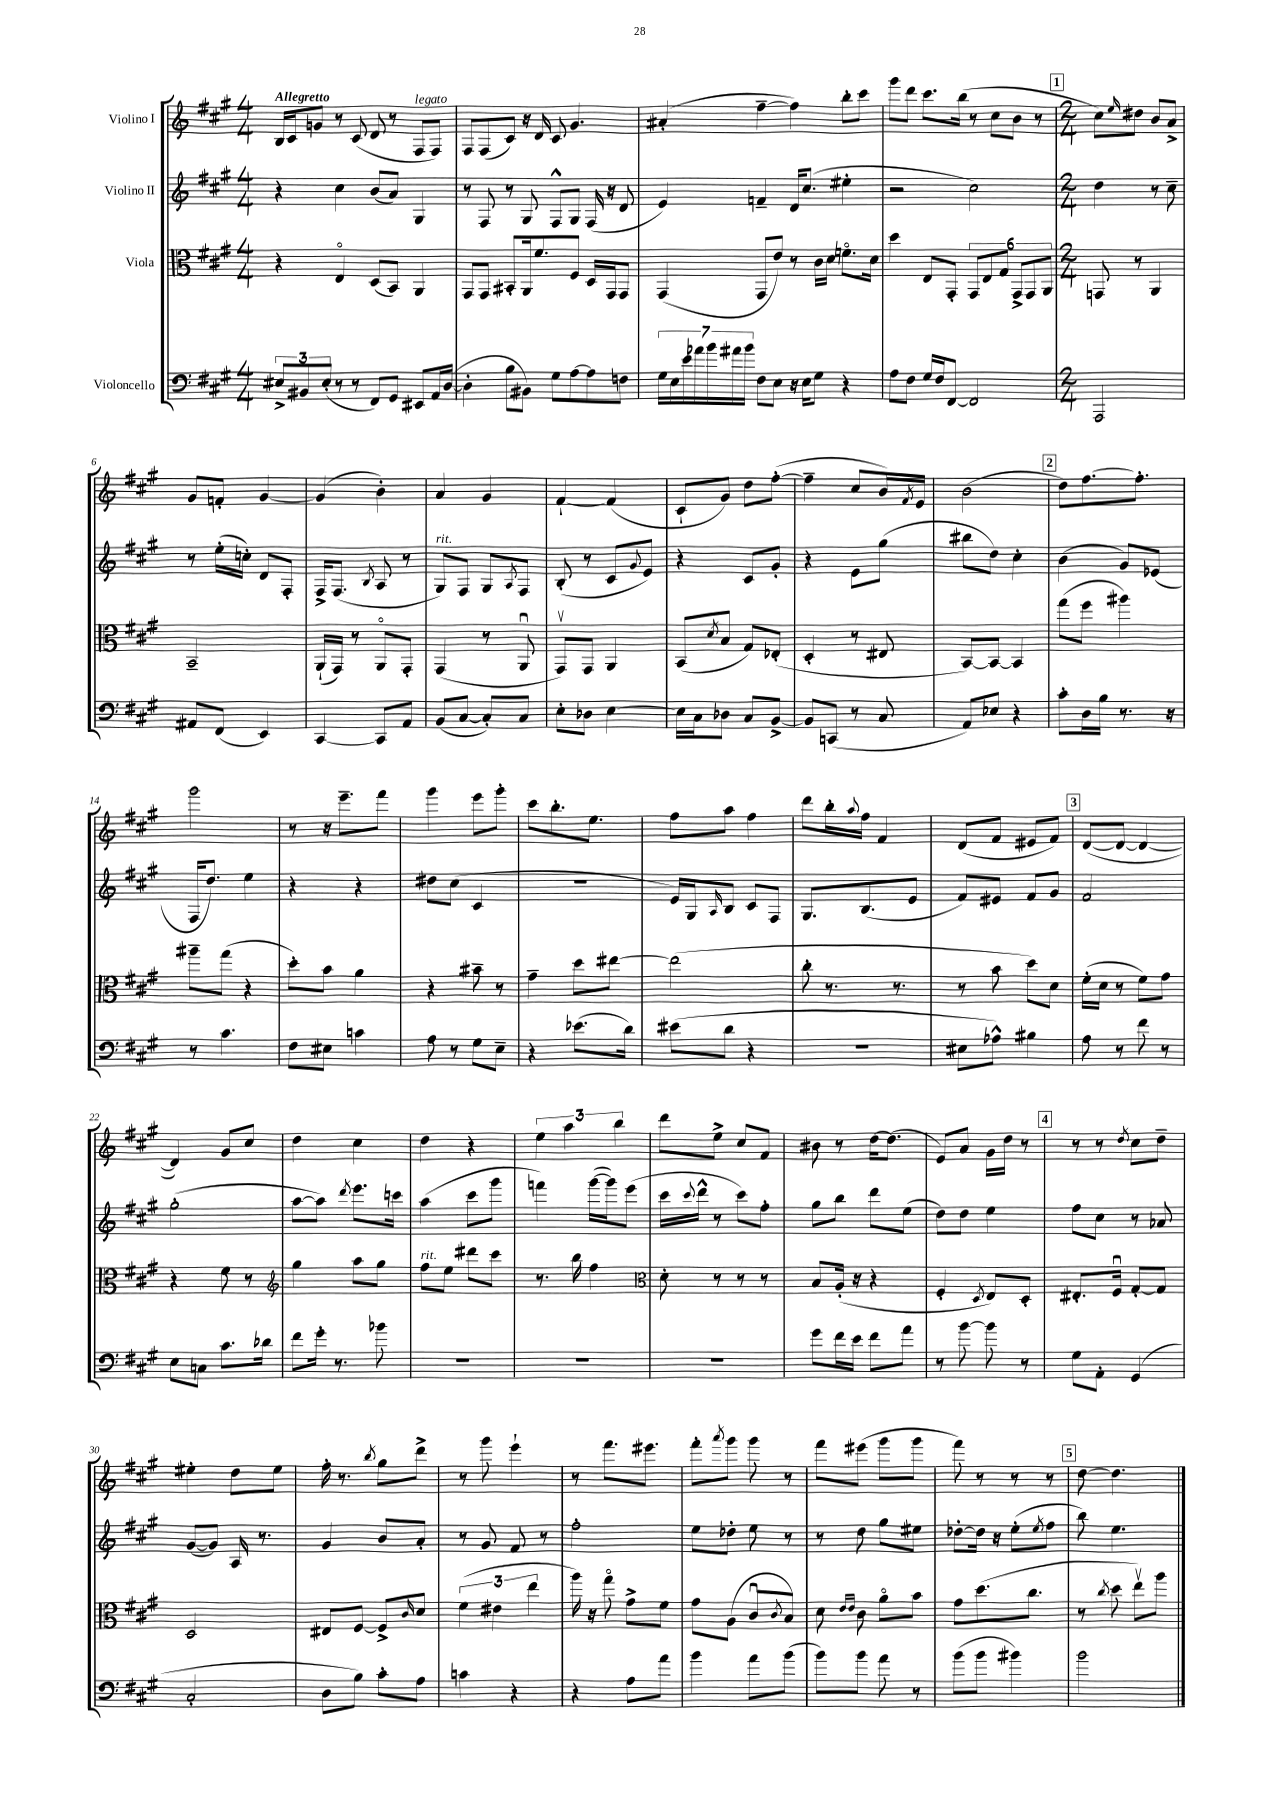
<<
\new StaffGroup <<
\new Staff = "s0" \with { instrumentName = "Violino I" } {
    \clef treble \key a \major \numericTimeSignature \time 4/4 \tempo "Allegretto"
    b16 cis'16 g'8 r8 cis'8( d'8 r8 fis8^\markup { \italic "legato" } fis8) |
    fis8 fis8( cis'8) r16 d'16 cis'8 gis'4. |
    ais'4-.( fis''4~-- fis''4) b''8-. cis'''8 |
    gis'''8 d'''8 cis'''8. b''16( r8 cis''8 b'8 r8 |
    \mark \markup { \box "1" } \numericTimeSignature \time 2/4 cis''8) \grace { e''16 } dis''8 b'8 a'8-> |
    gis'8 f'8-. gis'4~ |
    gis'4( b'4-.) |
    a'4 gis'4 |
    fis'4~-! fis'4( |
    cis'8-! gis'8) d''8 fis''8~-.( |
    fis''4-- cis''8 b'16) \acciaccatura { fis'8 } e'16 |
    b'2( |
    \mark \markup { \box "2" } d''8) fis''8.~ fis''8.-. |
    gis'''2 |
    r8 r16 e'''8.-- fis'''8 |
    gis'''4 e'''8 gis'''8-. |
    cis'''8 b''8.-. e''8. |
    fis''8 a''8 fis''4 |
    d'''8 b''16-. \appoggiatura { a''8 } fis''16 fis'4 |
    d'8( fis'8 eis'8 fis'8) |
    \mark \markup { \box "3" } d'8~( d'8~ d'4~ |
    d'4) gis'8 cis''8 |
    d''4 cis''4 |
    d''4 r4 |
    \tuplet 3/2 { e''4 a''4 b''4 } |
    d'''8 e''8-> cis''8 fis'8 |
    bis'8 r8 d''16~ d''8.( |
    e'8) a'8 gis'16 d''16 r8 |
    \mark \markup { \box "4" } r8 r8 \acciaccatura { d''8 } cis''8 d''8-- |
    eis''4-. d''8 eis''8 |
    fis''16-. r8. \acciaccatura { b''8 } gis''8 d'''8-> |
    r8 gis'''8 e'''4-! |
    r8 fis'''8. eis'''8. |
    fis'''8-. \acciaccatura { a'''8 } gis'''8 gis'''8 r8 |
    fis'''8 eis'''8( gis'''8 gis'''8 |
    fis'''8) r8 r8 r8 |
    \mark \markup { \box "5" } d''8~ d''4. \bar "|." |
}
\new Staff = "s1" \with { instrumentName = "Violino II" } {
    \clef treble \key a \major \numericTimeSignature \time 4/4
    r4 cis''4 b'8( a'8) gis4 |
    r8 fis8 r8 gis8 fis8-^ gis8 fis16( r16 d'8 |
    e'4) f'4-- d'16 cis''8.( eis''4-. |
    r2 cis''2) |
    \mark \markup { \box "1" } \numericTimeSignature \time 2/4 d''4 r8 cis''8-- |
    r8 e''16-.( c''16-.) d'8 fis8-. |
    fis16-> fis8.( \acciaccatura { b8 } a8 r8 |
    gis8^\markup { \italic "rit." }) fis8 gis8 \acciaccatura { a8 } fis8 |
    b8-.( r8 cis'8 \appoggiatura { gis'8 } e'8) |
    r4 cis'8 gis'8-. |
    r4 e'8 gis''8( |
    bis''8 d''8) cis''4-. |
    \mark \markup { \box "2" } b'4( gis'8) ees'8( |
    fis16 d''8.) e''4 |
    r4 r4 |
    dis''8 cis''8( cis'4 |
    r2 |
    e'16) gis16 \grace { a16 } b8 cis'8 fis8 |
    gis8. b8.( e'8 |
    fis'8) eis'8 fis'8 gis'8 |
    \mark \markup { \box "3" } fis'2 |
    gis''2-.( |
    a''8~ a''8) \acciaccatura { d'''8 } e'''8. c'''16 |
    a''4( cis'''8 gis'''8 |
    f'''4) gis'''16~( gis'''16) e'''8( |
    cis'''16 \appoggiatura { cis'''8 } d'''16-^ r8 cis'''8) fis''8-. |
    gis''8 b''8 d'''8 e''8( |
    d''8) d''8 e''4 |
    \mark \markup { \box "4" } fis''8 cis''8 r8 aes'8 |
    gis'8~( gis'8) a16 r8. |
    gis'4 b'8 a'8-. |
    r8 gis'8 fis'8 r8 |
    fis''2-. |
    e''8 des''8-. e''8 r8 |
    r8 d''8 gis''8 eis''8 |
    des''8~-. des''16 r16 e''8-.( \acciaccatura { e''8 } fis''8 |
    \mark \markup { \box "5" } b''8) e''4. \bar "|." |
}
\new Staff = "s2" \with { instrumentName = "Viola" } {
    \clef alto \key a \major \numericTimeSignature \time 4/4
    r4 e4\flageolet d8( b,8) a,4 |
    gis,8 gis,8 bis,8-. a,16 fis'8. fis8 d16 gis,16 gis,8 |
    gis,4( gis,8 e'8) r8 cis'16 d'16 f'8.\flageolet d'16 |
    d''4 e8 gis,8-. \tuplet 6/4 { gis,8 e8 gis8 gis,8-> gis,8 a,8 } |
    \mark \markup { \box "1" } \numericTimeSignature \time 2/4 g,8 r8 a,4 |
    b,2-- |
    a,16-!( gis,16) r8 a,8\flageolet gis,8-. |
    gis,4( r8 a,8\downbow |
    gis,8\upbow) gis,8 a,4 |
    b,8( \acciaccatura { d'8 } b8 gis8) ees8-.( |
    d4-. r8 eis8 |
    b,8~) b,8~ b,4 |
    \mark \markup { \box "2" } gis''8( fis''8 ais''4) |
    ais''8-- gis''8( r4 |
    d''8-.) b'8 a'4 |
    r4 bis'8-- r8 |
    gis'4-- d''8 eis''8~ |
    eis''2( |
    cis''8-. r8. r8. |
    r8 b'8 d''8) d'8 |
    \mark \markup { \box "3" } fis'16-.( d'16 r8 fis'8) gis'8 |
    r4 fis'8 r8 |
    \clef treble gis''4 a''8 gis''8 |
    fis''8^\markup { \italic "rit." } e''8 dis'''8 cis'''8 |
    r8. b''16 fis''4 |
    \clef alto d'8-. r8 r8 r8 |
    b8 a16-.( r16 r4 |
    fis4-. \acciaccatura { d8 } e8) d8-. |
    \mark \markup { \box "4" } eis8.-. fis16\downbow gis8~-. gis8 |
    d2 |
    eis8 fis8~ fis8-> \grace { cis'16 } d'8 |
    \tuplet 3/2 { fis'4( eis'4 e''4 } |
    a''16) r16 gis''8\flageolet gis'8-> fis'8 |
    gis'8 a8( cis'8\downbow \acciaccatura { cis'8 } b8) |
    d'8 \grace { e'16 e'16 } cis'8 a'8\flageolet b'8 |
    gis'8 d''8.( cis''8. |
    \mark \markup { \box "5" } r8 \acciaccatura { cis''8 } d''8 e''8\upbow) a''8 \bar "|." |
}
\new Staff = "s3" \with { instrumentName = "Violoncello" } {
    \clef bass \key a \major \numericTimeSignature \time 4/4
    \tuplet 3/2 { eis8-> bis,8 eis8-.( } r8 r8 fis,8) gis,8 eis,8 a,16 d16~( |
    d4-. b8 bis,8) gis8 a8~ a8 f8 |
    \tuplet 7/4 { gis16 e16 e'16 aes'16 b'16 ais'16 b'16 } fis8 e8 r16 e16 gis8 r4 |
    a8 fis8 gis16 fis16 fis,8~ fis,2 |
    \mark \markup { \box "1" } \numericTimeSignature \time 2/4 a,,2 |
    ais,8 fis,8( e,4) |
    cis,4~ cis,8 a,8 |
    b,8( cis8~ cis8-.) cis8 |
    e8-. des8 e4~ |
    e16 cis16 des8 cis8 b,8~-> |
    b,8 c,8( r8 cis8 |
    a,8) ees8 r4 |
    \mark \markup { \box "2" } cis'8-. d16 b16 r8. r16 |
    r8 cis'4. |
    fis8 eis8 c'4 |
    a8 r8 gis8 e8-- |
    r4 ees'8.( d'16) |
    eis'8( d'8 r4 |
    r2 |
    eis8 aes8-^) bis4 |
    \mark \markup { \box "3" } a8 r8 fis'8 r8 |
    e8 c8 cis'8. des'16 |
    fis'8 gis'16-. r8. bes'8 |
    R2 |
    R2 |
    R2 |
    gis'8 fis'16 e'16 fis'8 a'8 |
    r8 b'8~ b'8 r8 |
    \mark \markup { \box "4" } gis8 a,8-. gis,4( |
    cis2-. |
    d8 b8) cis'8-. a8 |
    c'4 r4 |
    r4 a8 a'8 |
    b'4 a'8 b'8( |
    b'8) b'8 a'8 r8 |
    b'8( b'8 bis'4) |
    \mark \markup { \box "5" } b'2 \bar "|." |
}
>>
>>
